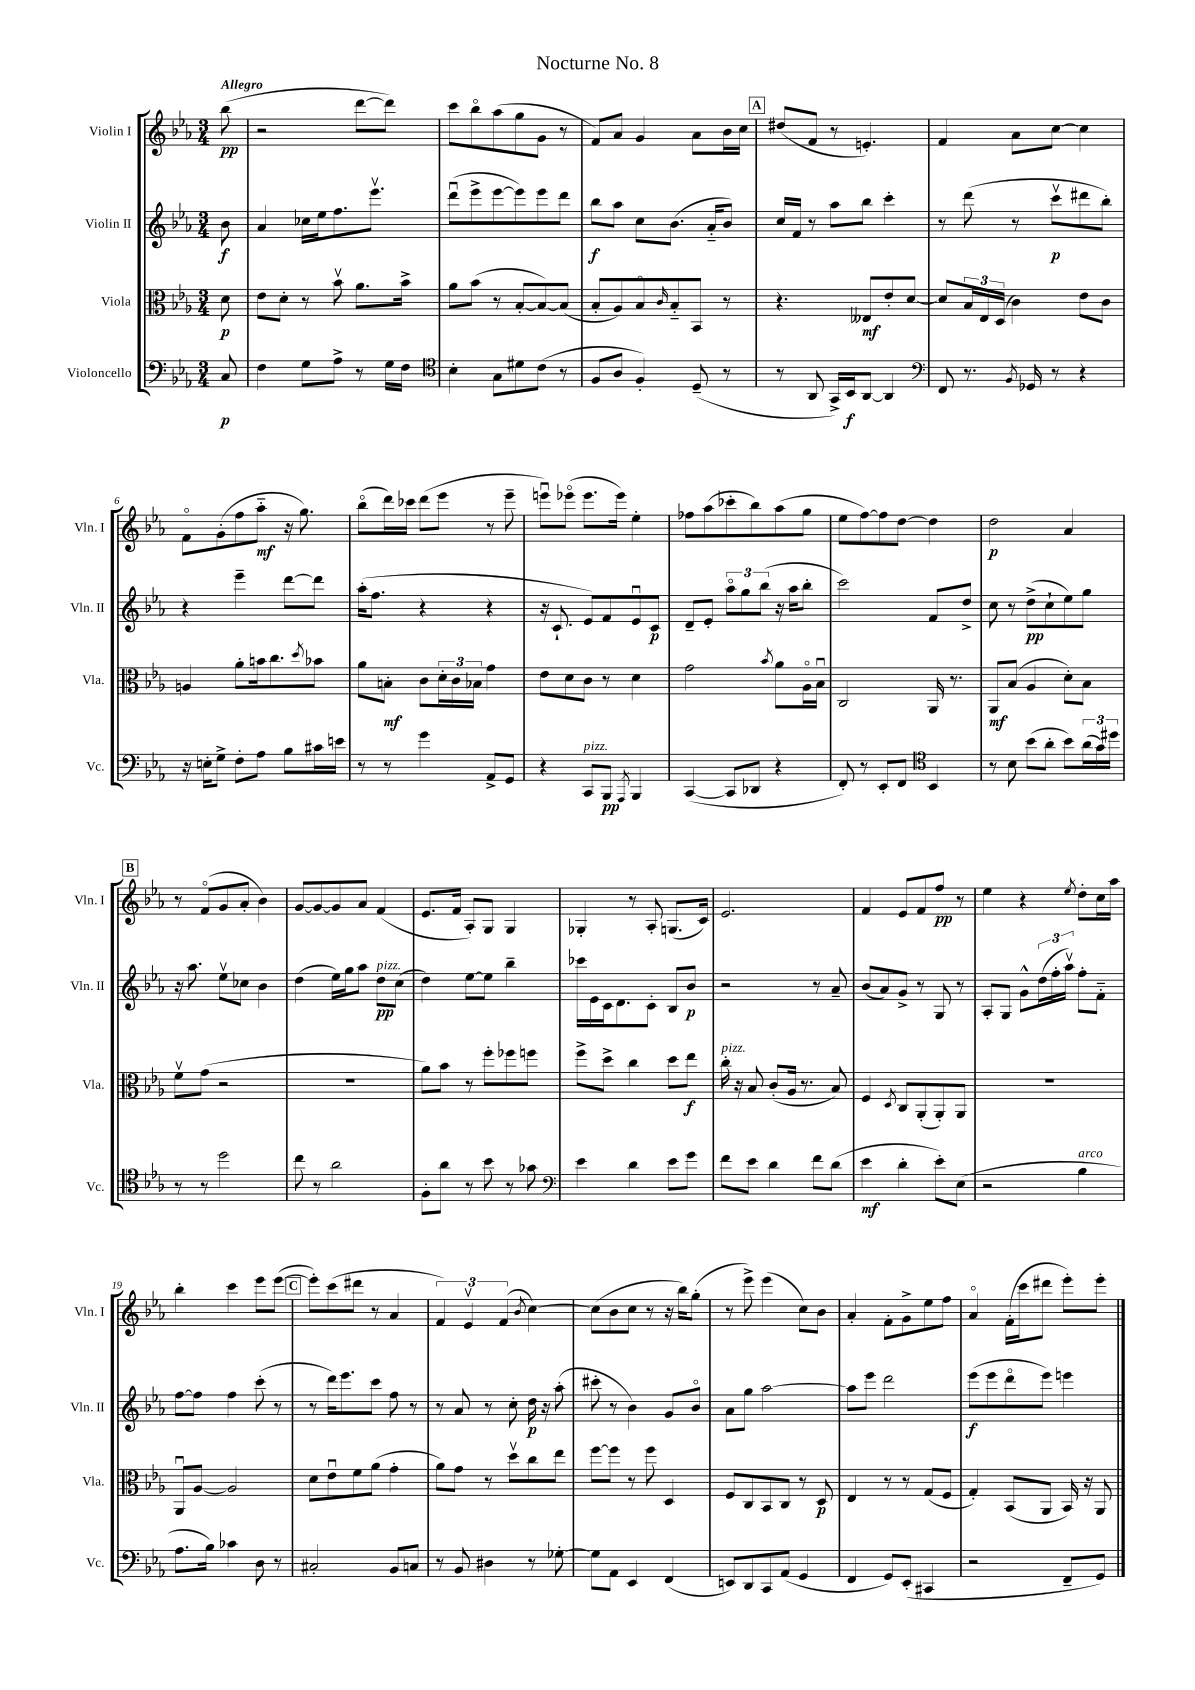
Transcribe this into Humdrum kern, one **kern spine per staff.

**kern	**kern	**kern	**kern
*staff4	*staff3	*staff2	*staff1
*clefF4	*clefC3	*clefG2	*clefG2
*k[b-e-a-]	*k[b-e-a-]	*k[b-e-a-]	*k[b-e-a-]
*M3/4	*M3/4	*M3/4	*M3/4
8C/	8d\	8b-\	(8bb-\
=	=	=	=
4F\	8e-\L	4a-/	2r
.	8d'\J	.	.
8G\L	8r	16cc-\LL	.
.	.	16ee-\J	.
8A-^\J	8b-v\	8.ff\	.
8r	8.a-\L	.	[8ddd\L
.	.	8.eee-v\J	.
16G\LL	.	.	8ddd\]J)
16F\JJ	16b-^\Jk	.	.
=	=	=	=
*clefC4	*	*	*
4B-'\	8a-\L	(8dddu\L	8ccc\L
.	(8b-\J	8eee-^\	8bb-o\
8G\L	8r	[8eee-\	(8aa-\
8d#\	[8B-'/L	8eee-\])	8gg\
(8c\J	8B-/_)	8eee-\	8g\J
8r	(8B-/]J	8ddd\J	8r
=	=	=	=
8F/L	8B-'/L	8bb-\L	8f/L)
8A-/J	8A-/)	8aa-\J	8a-/J
4F'/)	8B-o/	8cc\L	4g/
.	16qqc/	.	.
.	8B-'~/	(8.b-\J	.
(8D~/	8BB-/J	.	8a-\L
.	.	16a-'~/LK	.
8r	8r	8b-/J)	16b-\L
.	.	.	16cc\JJ
=	=	=	=
8r	4.r	16cc/LL	(8dd#/L
.	.	16f/JJ	.
8AA-/	.	8r	8f/J
16GG^/LL)	.	8aa-\L	8r
16BB-/J	.	.	.
[8AA-/J	8E--/L	8bb-\J	4.e'/)
4AA-/]	8e-'/	4ccc'\	.
.	[8d/J	.	.
=	=	=	=
*clefF4	*	*	*
8FF/	8d/]L	8r	4f/
8.r	24B-/L	(8ddd\	.
.	24E-/	.	.
.	(24D/JJ	.	.
.	4c\)	8r	8a-\L
8qBB-/	.	.	.
16GG-/	.	.	.
8r	.	8cccv\L	[8cc\J
4r	8e-\L	8ddd#\	4cc\]
.	8c\J	8bb-'\J)	.
=	=	=	=
16r	4A/	4r	8fo\L
16E'\LK	.	.	.
8G^\J	.	.	(8g'\
8F'\L	8a-'\L	4eee-~\	8ff\
8A-\J	16b\k	.	8aa-'~\J
.	8.cc\	.	.
8B-\L	.	[8ddd\L	16r
.	.	.	8.gg\)
.	8qdd/	.	.
16c#\L	8b-\J	8ddd\]J	.
16e\JJ	.	.	.
=	=	=	=
8r	8a-\L	(16aa-'\LK	(8bb-o\L
.	.	8.ff\J	.
8r	8B'\J	.	16ddd\L)
.	.	.	16ccc-\JJ
4g\	8c\L	4r	(8ddd\L
.	24d'\L	.	8eee-\J
.	24c\	.	.
.	24B-\JJ	.	.
8AA-^/L	4g\	4r	8r
8GG/J	.	.	8eee-~\
=	=	=	=
4r	8e-\L	16r	8eeeu\L)
.	.	8.c`/	.
.	8d\	.	(8eee-o\J
8CC/L	8c\J	8e-/L)	8.eee-\L
8BBB-/J	8r	8f/	.
.	.	.	16eee-\Jk)
8qAAA-/	.	.	.
4BBB-/	4d\	8e-u/	4ee-'\
.	.	8c/J	.
=	=	=	=
([4CC/	2g\	8d~/L	8ff-\L
.	.	8e-'/J	(8aa-\
8CC/]L	.	12aa-o\L	8ccc-'\
.	.	12gg\	.
8DD-/J	.	.	8bb-\)
.	.	(12bb-\J	.
.	8qb-/	.	.
4r	8a-\L	16r	(8aa-\
.	.	16aa-\LK	.
.	16A-o\L	8bb-'\J	8gg\J
.	16B-u\JJ	.	.
=	=	=	=
8FF'/)	2C/	2ccc\)	8ee-\L
8r	.	.	[8ff\)
8EE-'/L	.	.	8ff\]
8FF/J	.	.	[8dd\J
*clefC4	*	*	*
4BB-/	16AA-/	8f/L	4dd\]
.	8.r	.	.
.	.	8dd^/J	.
=	=	=	=
8r	8AA-/L	8cc\	2dd\
8B-\	(8B-/J	8r	.
(8b-\L	4A-/	(8dd^\L	.
8a-'\J	.	8cc`\	.
8b-\L)	8d'\L)	8ee-\)	4a-/
(24a-\L	8B-\J	8gg\J	.
24g\)	.	.	.
24dd#\JJ	.	.	.
=	=	=	=
8r	8fv\L	16r	8r
.	.	8.aa-\	.
8r	(8g\J	.	(8fo/L
2dd\	2r	8ee-v\L	8g/
.	.	8cc-\J	8a-'/J
.	.	4b-\	4b-\)
=	=	=	=
8cc\	2.r	(4dd\	[8g/L
8r	.	.	8g/_
2a-\	.	16ee-\LL)	8g/]
.	.	16gg\J	.
.	.	8aa-\J	8a-/J
.	.	8dd\L	(4f/
.	.	(8cc\J	.
=	=	=	=
8F'\L	8a-\L)	4dd\)	8.e-/L
8a-\J	8b-\J	.	.
.	.	.	16f/Jk
8r	8r	[8ee-\L	8A-'/L)
8b-\	8ff'\L	8ee-\]J	8G/J
8r	8ff-\	4bb-~\	4G/
8g-\	8ff\J	.	.
=	=	=	=
*clefF4	*	*	*
4e-\	8ff^\L	16ccc-\LL	4G-'/
.	.	16e-\	.
.	8dd^\J	16c\J	.
.	.	8.d\	.
4d\	4cc\	.	8r
.	.	8c'\J	8A-'/
8e-\L	8dd\L	8B-/L	(8.G/L
8g\J	8ee-\J	8b-/J	.
.	.	.	16c/Jk)
=	=	=	=
8f\L	16cc'\	2r	2.e-/
.	16r	.	.
8e-\J	8B-/	.	.
4d\	(8c'/L	.	.
.	16A-/Jk	.	.
.	8.r	.	.
8f\L	.	8r	.
(8d\J	8B-/)	8a-~/	.
=	=	=	=
4e-\	4F/	(8b-/L	4f/
.	.	8a-/)	.
.	8qD/	.	.
4d'\	8C/L	8g^/J	8e-/L
.	(8AA-'/	8r	8f/
8e-'\L)	8AA-'/)	8G/	8ff/J
(8E-\J	8AA-/J	8r	8r
=	=	=	=
2r	2.r	8A-'/L	4ee-\
.	.	8G/J	.
.	.	8g^^\L	4r
.	.	(24dd\L	.
.	.	24ff'\	.
.	.	24aa-v\JJ)	.
.	.	.	8qee-/
4B-\	.	8ff'\L	8dd'\L
.	.	8f'~\J	16cc\L
.	.	.	16aa-\JJ
=	=	=	=
8.A-\L	8AA-u/L	[8ff\L	4bb-'\
.	[8A-/J	8ff\]J	.
16B-\Jk)	.	.	.
4c-\	2A-/]	4ff\	4ccc\
8D\	.	(8ccc'\	8eee-\L
8r	.	8r	([8eee-\J
=	=	=	=
2C#'/	8d\L	8r	8eee-'\]L)
.	8e-u\	16ddd\LK)	(8ccc\
.	.	8.eee-\	.
.	8f\	.	8ddd#\J
.	(8a-\J	8ccc\J	8r
8BB-/L	4g'\	8ff\	4a-/
8C/J	.	8r	.
=	=	=	=
8r	8a-\L)	8r	6f/)
8BB-/	8g\J	8a-/	.
.	.	.	6e-v/
4D#\	8r	8r	.
.	.	.	(6f/
.	8ddv\L	8cc'\	.
.	.	.	8qb-/
8r	8cc\	16dd\	[4cc\)
.	.	16r	.
[8G-'\	8ee-\J	(8aa-'\	.
=	=	=	=
8G-\]L	[8ff\L	8ccc#'\	(8cc\]L
8AA-\J	8ff\]J	8r	8b-\
4EE-/	8r	4b-\)	8cc\J
.	8ff\	.	8r
(4FF/	4D/	8g/L	16r
.	.	.	16bb-\LK)
.	.	8b-o/J	(8gg'\J
=	=	=	=
8EE/L)	8F/L	8a-\L	8r
8DD/	8C/	8gg\J	8eee-^\)
8CC/	8BB-/	[2aa-\	(4eee-\
(8AA-/J	8C/J	.	.
4GG/	8r	.	8cc\L)
.	8D/	.	8b-\J
=	=	=	=
4FF/	4E-/	8aa-\]L	4a-'/
.	.	8eee-\J	.
8GG/L)	8r	2ddd\	8f'\L
(8EE-'/J	8r	.	8g^\
4CC#/	(8G/L	.	8ee-\
.	8F/J	.	8ff\J
=	=	=	=
2r	4G'/)	(8eee-\L	4a-o/
.	.	8eee-\	.
.	(8BB-/L	8dddo\	(16f'\LL
.	.	.	16ccc\J
.	8AA-/J	8eee-\J)	8ddd#\J
8FF~/L	16BB-/)	4eee\	8eee-'\L)
.	16r	.	.
8GG/J)	8AA-/	.	8eee-'\J
==	==	==	==
*-	*-	*-	*-
